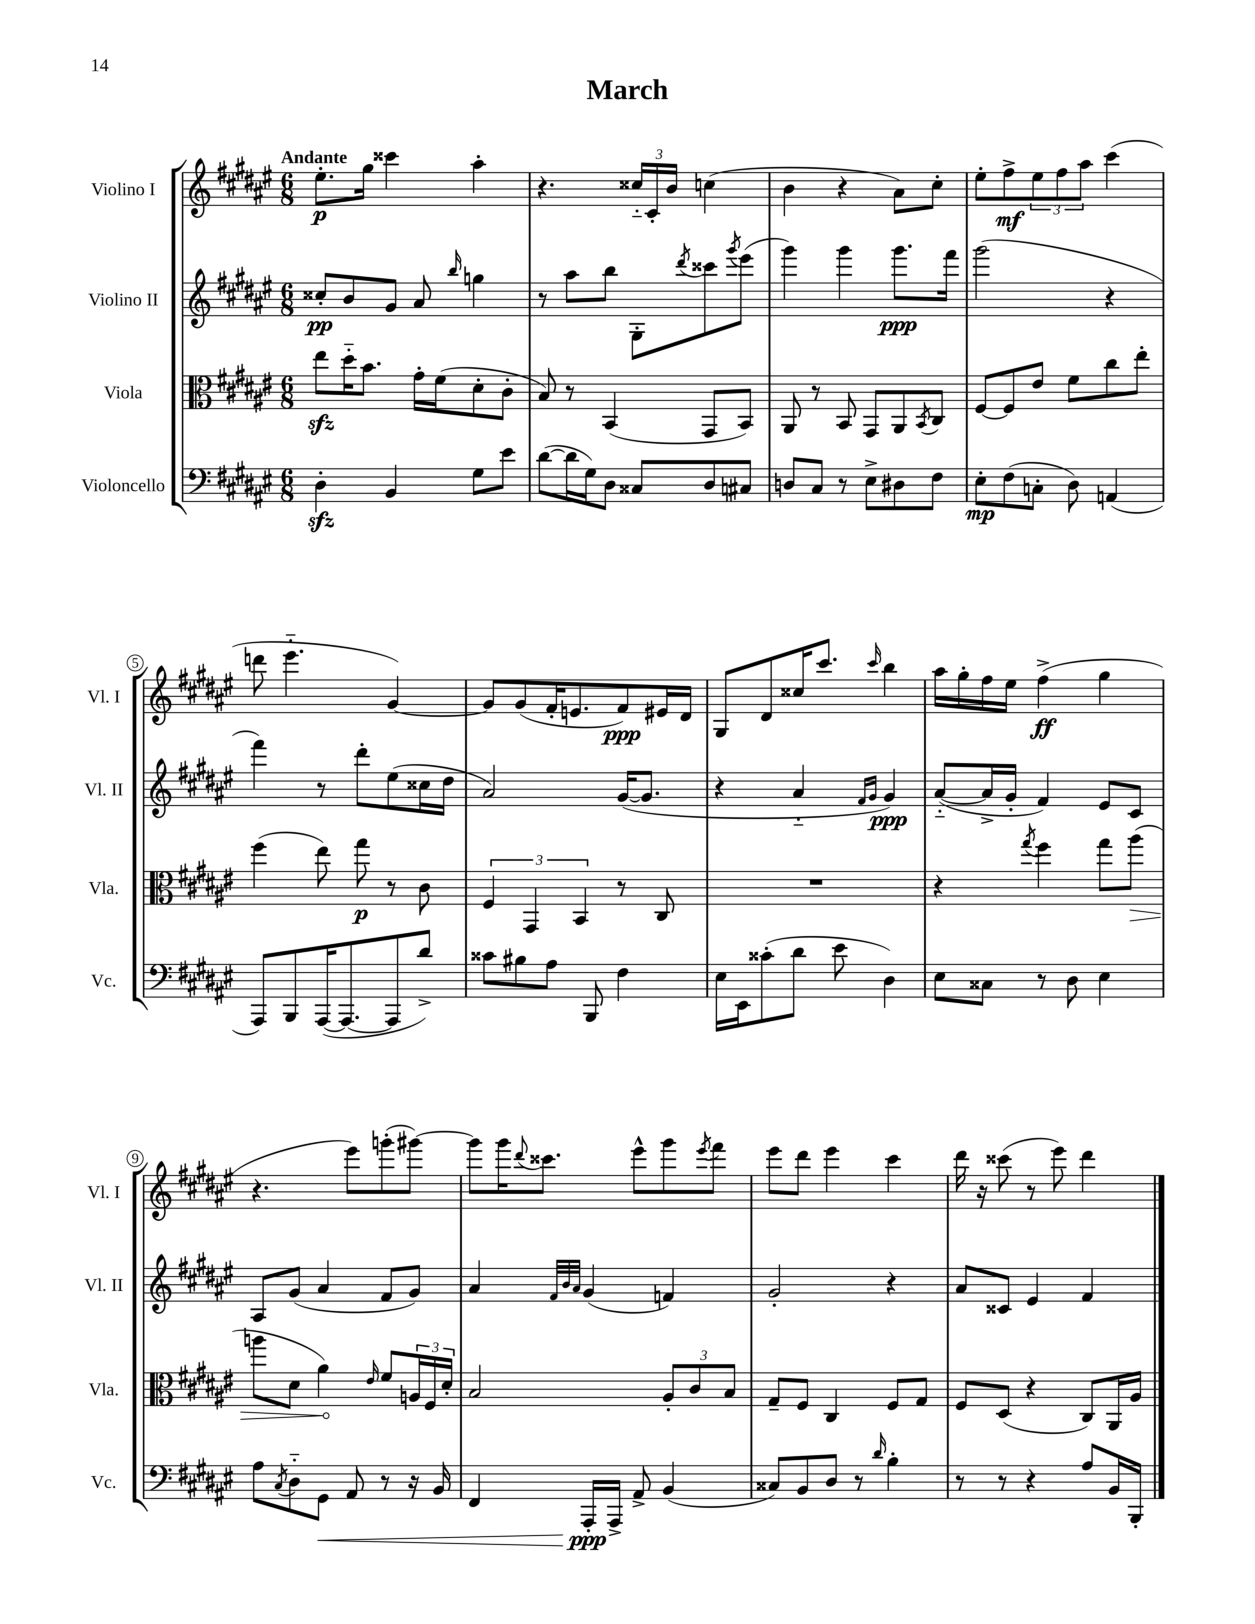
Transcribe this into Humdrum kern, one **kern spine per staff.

**kern	**kern	**kern	**kern
*staff4	*staff3	*staff2	*staff1
*clefF4	*clefC3	*clefG2	*clefG2
*k[f#c#g#d#a#e#]	*k[f#c#g#d#a#e#]	*k[f#c#g#d#a#e#]	*k[f#c#g#d#a#e#]
*M6/8	*M6/8	*M6/8	*M6/8
4D#'	8ee#	8cc##'	8.ee#'
.	16dd#'~	8b	.
.	8.b	.	16gg#
4BB	.	8g#	4ccc##
.	16g#'	8a#	.
.	(16f#	.	.
.	.	16qqbb	.
8G#	8d#'	4gg	4aa#'
8e#	8c#'	.	.
=	=	=	=
([8d#	8B)	8r	4.r
16d#]	8r	8aa#	.
16G#)	.	.	.
8D#	(4BB	8bb	.
8C##	.	8G#'	24cc##'~
.	.	.	24c#'
.	.	.	24b
.	.	8qddd#	.
8D#	8GG#	8ccc##	(4cc
.	.	8qggg#	.
8C#	8BB)	(8eee#	.
=	=	=	=
8D	8AA#	4ggg#)	4b
8C#	8r	.	.
8r	8BB	4ggg#	4r
8E#^	8GG#	.	.
8D#	8AA#	8.ggg#	8a#)
.	8qBB	.	.
8F#	8C#	.	8cc#'
.	.	16fff#	.
=	=	=	=
8E#'	[8F#	(2ggg#	8ee#'
(8F#	8F#]	.	8ff#^
8C'	8e#	.	12ee#
.	.	.	12ff#
8D#)	8f#	.	.
.	.	.	12aa#
(4AA	8cc#	4r	(4ccc#
.	8ee#'	.	.
=	=	=	=
8AAA#)	(4ff#	4fff#)	8ddd
8BBB	.	.	4.eee#'~
([16AAA#	8ee#)	8r	.
8.AAA#_	.	.	.
.	8gg#	8ddd#'	.
8AAA#]	8r	(8ee#	[4g#)
8d#^)	8c#	16cc##	.
.	.	16dd#	.
=	=	=	=
8c##	6F#	2a#)	8g#]
8B#	.	.	(8g#
.	6GG#	.	.
8A#	.	.	16f#'
.	.	.	8.e
.	6BB	.	.
8BBB	.	.	.
4F#	8r	([16g#	8f#)
.	.	8.g#]	.
.	8C#	.	16e#
.	.	.	16d#
=	=	=	=
16E#	2.r	4r	8G#
16EE#	.	.	.
(8c##'	.	.	8d#
8d#	.	4a#'~	16cc##
.	.	.	8.ccc#
8e#	.	.	.
.	.	16qqf#	.
.	.	16qqg#	16qqccc#
4D#)	.	4g#)	4bb
=	=	=	=
8E#	4r	([8a#'~	16aa#
.	.	.	16gg#'
8C##	.	16a#^]	16ff#
.	.	16g#'	16ee#
.	8qgg#	.	.
8r	4ff#	4f#)	(4ff#^
8D#	.	.	.
4E#	8gg#	8e#	4gg#
.	(8aa#	8c#	.
=	=	=	=
8A#	8aa	8A#	4.r
8qC#	.	.	.
8D#'~	8d#	(8g#	.
8GG#	4a#)	4a#	.
8AA#	.	.	8eee#)
.	16qqe#	.	.
8r	8f#	8f#	(8ggg'
16r	24A	8g#)	[8ggg#)
.	24F#	.	.
16BB	.	.	.
.	24d#'	.	.
=	=	=	=
4FF#	2B	4a#	8ggg#]
.	.	.	16ggg#
.	.	.	8qqddd#
.	.	.	8.ccc##
.	.	32qqf#	.
.	.	32qqb	.
.	.	32qqa#	.
16AAA#'	.	(4g#	.
16AAA#^	.	.	.
8AA#^	.	.	8eee#^^
(4BB	12A#'	4f)	8ggg#
.	12c#	.	.
.	.	.	8qeee#
.	.	.	8fff#
.	12B	.	.
=	=	=	=
8C##)	8G#~	2g#'	8eee#
8BB	8F#	.	8ddd#
8D#	4C#	.	4eee#
8r	.	.	.
16qqd#	.	.	.
4B'	8F#	4r	4ccc#
.	8G#	.	.
=	=	=	=
8r	8F#	8a#	16ddd#
.	.	.	16r
8r	(8D#	8c##	(8ccc##
4r	4r	4e#	8r
.	.	.	8eee#)
8A#	8C#)	4f#	4ddd#
16BB	16AA#	.	.
16BBB'	16A#	.	.
==	==	==	==
*-	*-	*-	*-
